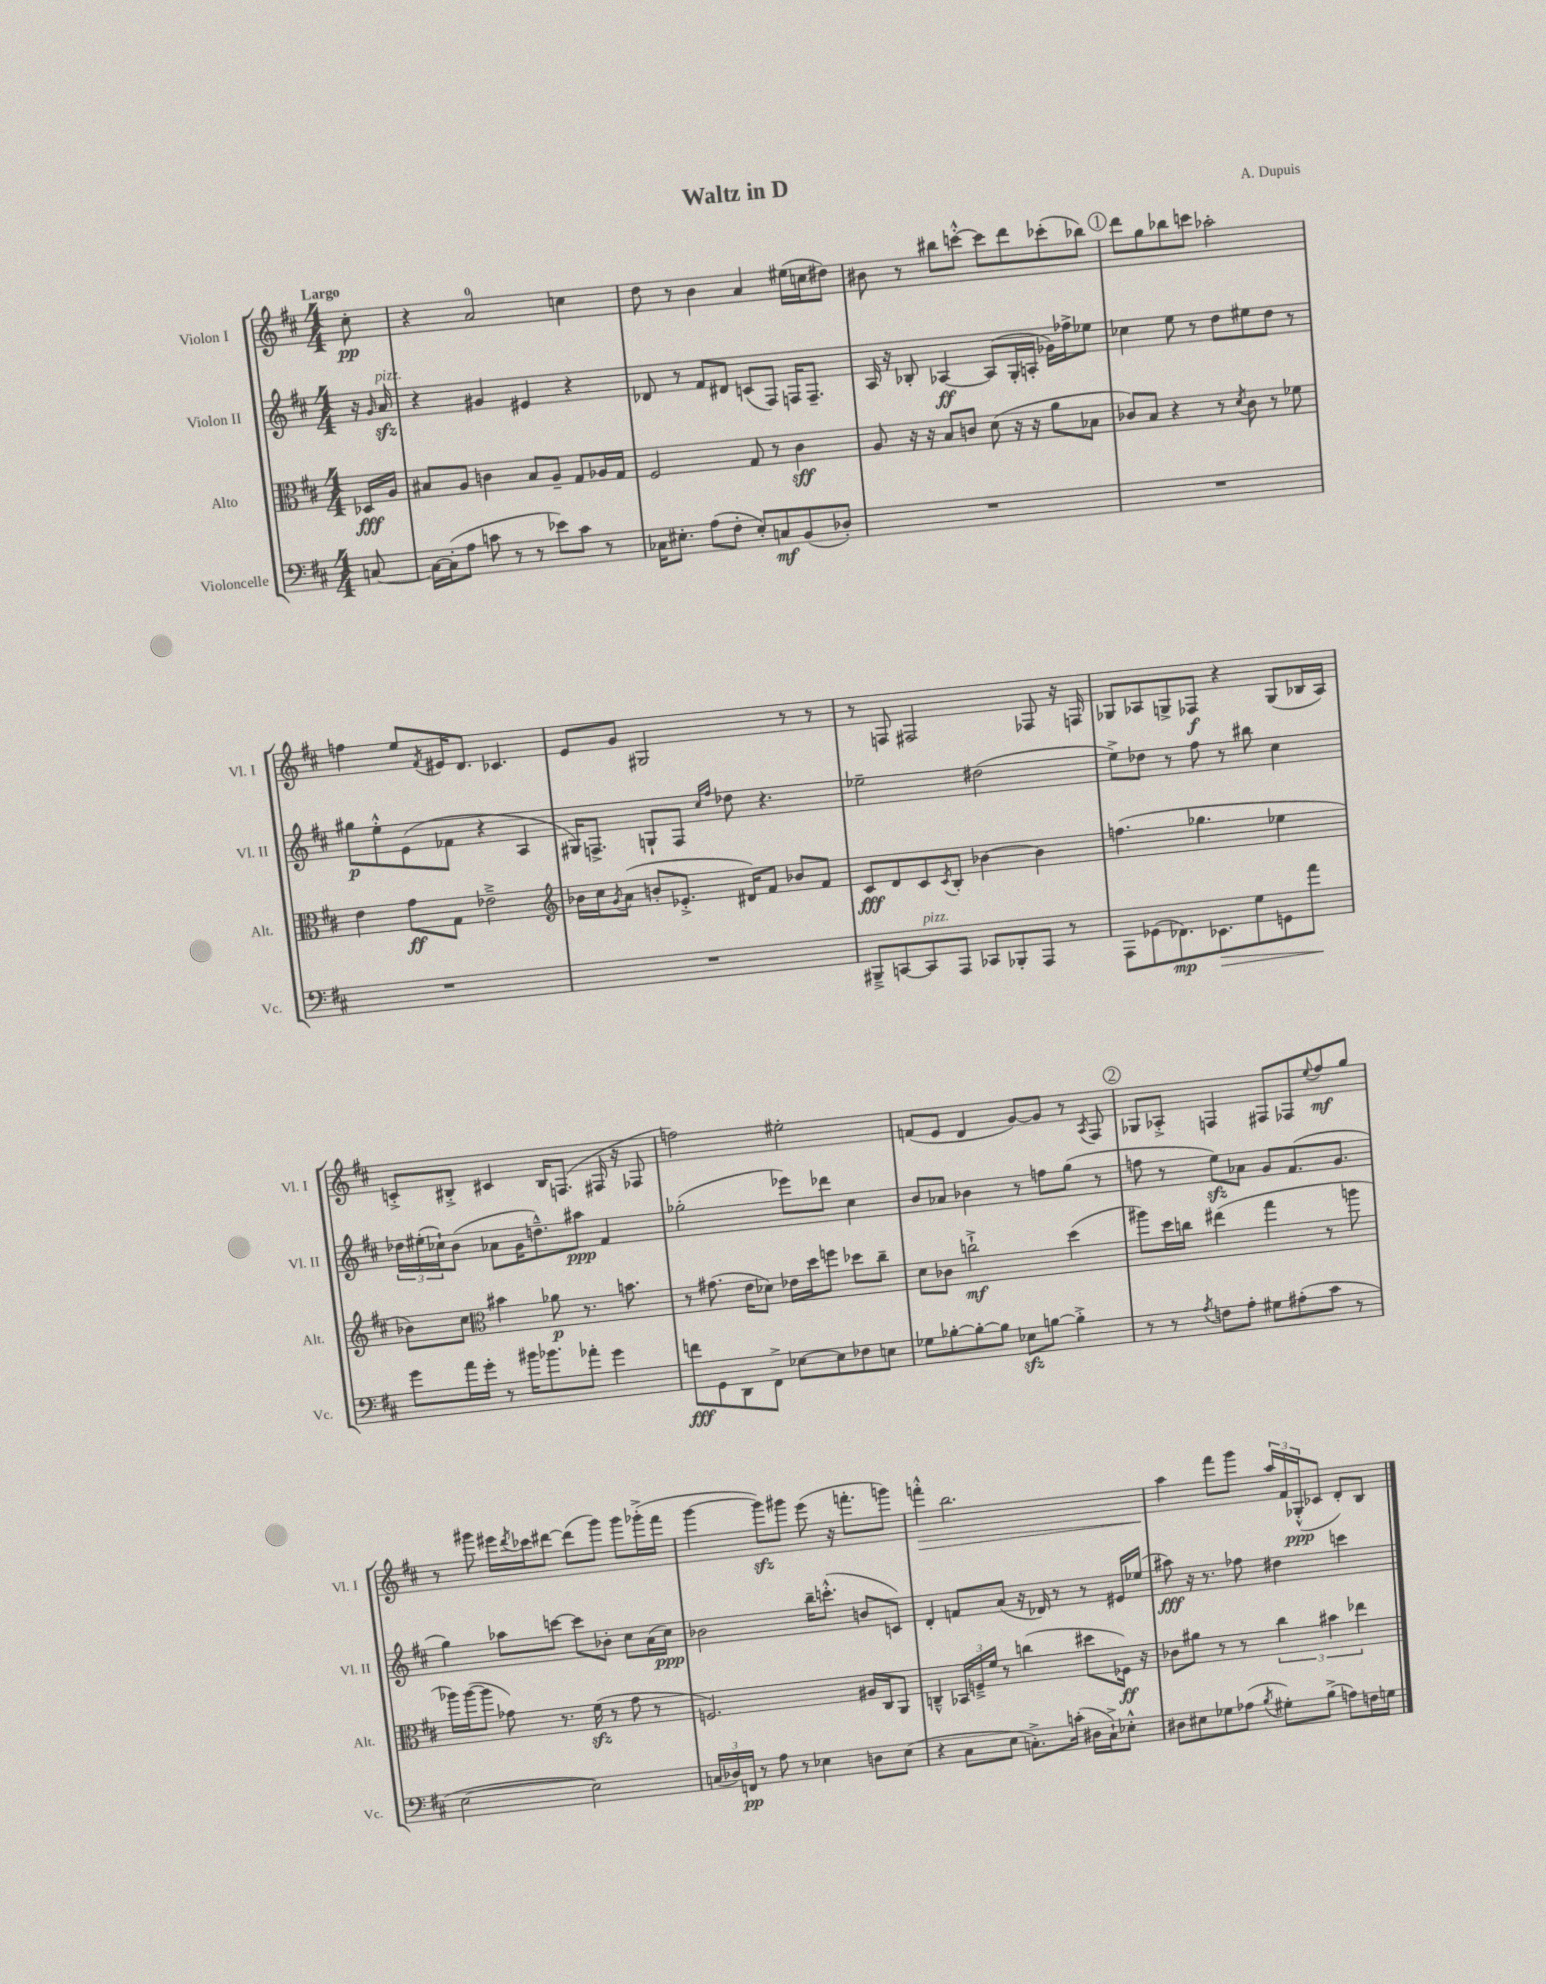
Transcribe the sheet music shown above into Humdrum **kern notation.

**kern	**kern	**kern	**kern
*staff4	*staff3	*staff2	*staff1
*clefF4	*clefC3	*clefG2	*clefG2
*k[f#c#]	*k[f#c#]	*k[f#c#]	*k[f#c#]
*M4/4	*M4/4	*M4/4	*M4/4
[8C	16D-	16r	8cc#'
.	.	16qqg	.
.	16A	16a	.
=	=	=	=
16C_	8B#	4r	4r
(16C']	.	.	.
8A	8A	.	.
8c	4c	4g#	2a
8r	.	.	.
8r	8B#	4e#	.
8e-)	8A~	.	.
8c	8G	4r	4cc
8r	16A-	.	.
.	16G	.	.
=	=	=	=
16C-	2F#	8d-	8dd
8.E#'	.	.	.
.	.	8r	8r
(8A	.	8f#	4b
8F#'	.	8d#	.
8E#')	8G	(8c	4a
8C	8r	8F#)	.
(8BB	4c#	16F	(16ee#
.	.	8.F~	16cc
8D-')	.	.	8dd#)
=	=	=	=
1r	8A	16A	8b#
.	.	16r	.
.	16r	8B-'	8r
.	16r	.	.
.	8B	[4A-	8bb#
.	8c	.	[8ccc'^^
.	(8d	(8A-]	8ccc]
.	16r	16G'	8ddd
.	16r	16A'	.
.	8a	16g-)	(8ccc-'
.	.	16ff-^	.
.	8B-	8ee-	8bb-)
=	=	=	=
1r	8c-)	4cc-	8ddd
.	8B	.	8gg
.	4r	8ee	8bb-
.	.	8r	8ccc
.	8r	8dd	2aa-'
.	8qd	.	.
.	8c-	8ee#	.
.	8r	8dd	.
.	8f-	8r	.
=	=	=	=
1r	4e	8gg#	4ff
.	.	8ee'^^	.
.	8g	(8e	8ee
.	.	.	8qf#
.	8G	8f-	16e#
.	.	.	8.d
.	2e-~^	4r	.
.	.	.	4.c-
.	.	4A	.
=	=	=	=
*	*clefG2	*	*
1r	16b-	16G#)	8e
.	16cc#	8.F^	.
.	8qg	.	.
.	(8a	.	8g
.	8b'	8G`	2G#
.	8.e-'^	8F	.
.	.	16qqcc#	.
.	.	16qqff#	.
.	.	8dd-	.
.	16d#)	.	.
.	8f#	4.r	.
.	8b-	.	8r
.	8f#	.	8r
=	=	=	=
8BBB#~^	8c#	2ee-~	8r
[8CC	8d	.	8F
8CC]	8c#	.	2F#
.	8qc#	.	.
8AAA	8B'	.	.
8CC-	[4b-	(2dd#	.
8BBB-'	.	.	.
8AAA	4b-]	.	8F-
8r	.	.	16r
.	.	.	16F
=	=	=	=
8AAA	(4.ff	8ee^)	8G-
(8GG-	.	8dd-	8A-
8.FF-)	.	8r	8G^
.	4.gg-	8ff#	8F-
8.EE-	.	.	.
.	.	8r	4r
8G	.	8bb#	.
8GG	4ee-	4cc#	(8G
8a	.	.	16B-
.	.	.	16A-)
=	=	=	=
8g	8b-)	24dd-	8c'^
.	.	(24ee#'	.
.	.	24cc-`)	.
16a	8cc#	(8b	8B#'^
16g'	.	.	.
*	*clefC3	*	*
8r	4b#	8a-	4c#
16b#	.	16g	.
8.b-	.	8.dd~^^)	.
.	8a-	.	16B#
.	.	.	(8.F
8a-'	8.r	8aa#	.
4g	.	4f#	16F#
.	8.b	.	16r
.	.	.	8F-
=	=	=	=
8f	8r	(2gg-'	2ff)
8GG	(8.g#	.	.
8DD	.	.	.
.	16e	.	.
8FF#^	8d-)	.	.
[8E-	16e-	8eee-)	2ee#'
.	16dd	.	.
8E-]	8ff	8ddd-	.
8F-	8dd-	4cc#	.
8E	8cc#~	.	.
=	=	=	=
8G-	8d	8b	(8f
[8B-'	8c-	8a-	8e
8B-'_	2cc`^	4b-	4d
8B-]	.	.	.
8E-	.	8r	[8g)
[8B	.	8ff	8g]
4B'^]	(4dd	(8gg	8r
.	.	.	8qA
.	.	8r	8F#
=	=	=	=
8r	8aa#)	8ff	8G-
8r	16dd	8r	8A-'^
.	16cc	.	.
8qA	.	.	.
8F	(4ee#	8ee)	4F
8A'	.	8a-	.
8G#	4gg	8g	8F#
(8A#'	.	(8.f#	8F-
.	.	.	8qqee
8c#	8r	.	8ff#
.	.	8.g	.
8r	8aa	.	8gg
=	=	=	=
[2E	16aa-)	4gg)	8r
.	([16aa-	.	.
.	8aa-]	.	8ggg#
.	8g-)	8aa-	16eee#
.	.	.	8qddd
.	.	.	16ccc-
.	8.r	[8ccc	[8ddd#
2E])	.	8ccc]	(8ddd#]
.	(16f#	.	.
.	8r	8b-'	8ggg#)
.	8g-	8cc#	8ggg#
.	8r	(16a	(16ggg-'^
.	.	16cc#)	16fff#
=	=	=	=
(24C	2.F)	2b-	[4ggg
24D-)	.	.	.
24FF	.	.	.
8r	.	.	.
8A	.	.	8ggg])
8r	.	.	8ggg#
4E-	.	16bb~	(8eee
.	.	(8.ccc'^^	.
.	.	.	16r
.	.	.	8.fff'
8D	16A#	8b	.
.	16C#	.	.
(8E-	8AA	8c)	8ggg)
=	=	=	=
4r	4C~^^	4d'	4fff'^^
8C#	24BB-	8f	2.bb
.	24F~^	.	.
.	24f#	.	.
8E	8r	(8a	.
8.C'^)	(4cc	16r	.
.	.	16d-)	.
.	.	8r	.
(16c'	.	.	.
16D#	8dd#	8r	.
16C`^)	.	.	.
8E-'^^	16F-)	16e#	.
.	16r	(16ee-	.
=	=	=	=
8D#	8c-	8aa#)	4aa
8E#	8a#	16r	.
.	.	8.r	.
8G-	8r	.	8fff#
(8A-	8r	8ff-	8ggg
8qB	.	.	.
8G#')	6cc#	4dd#	24aa
.	.	.	24f#
.	.	.	(24G-'^^
(8B^	.	.	8c-
.	6b#	.	.
8A)	.	4ccc	8d')
.	6ee-	.	.
16F	.	.	8B
16G	.	.	.
==	==	==	==
*-	*-	*-	*-
